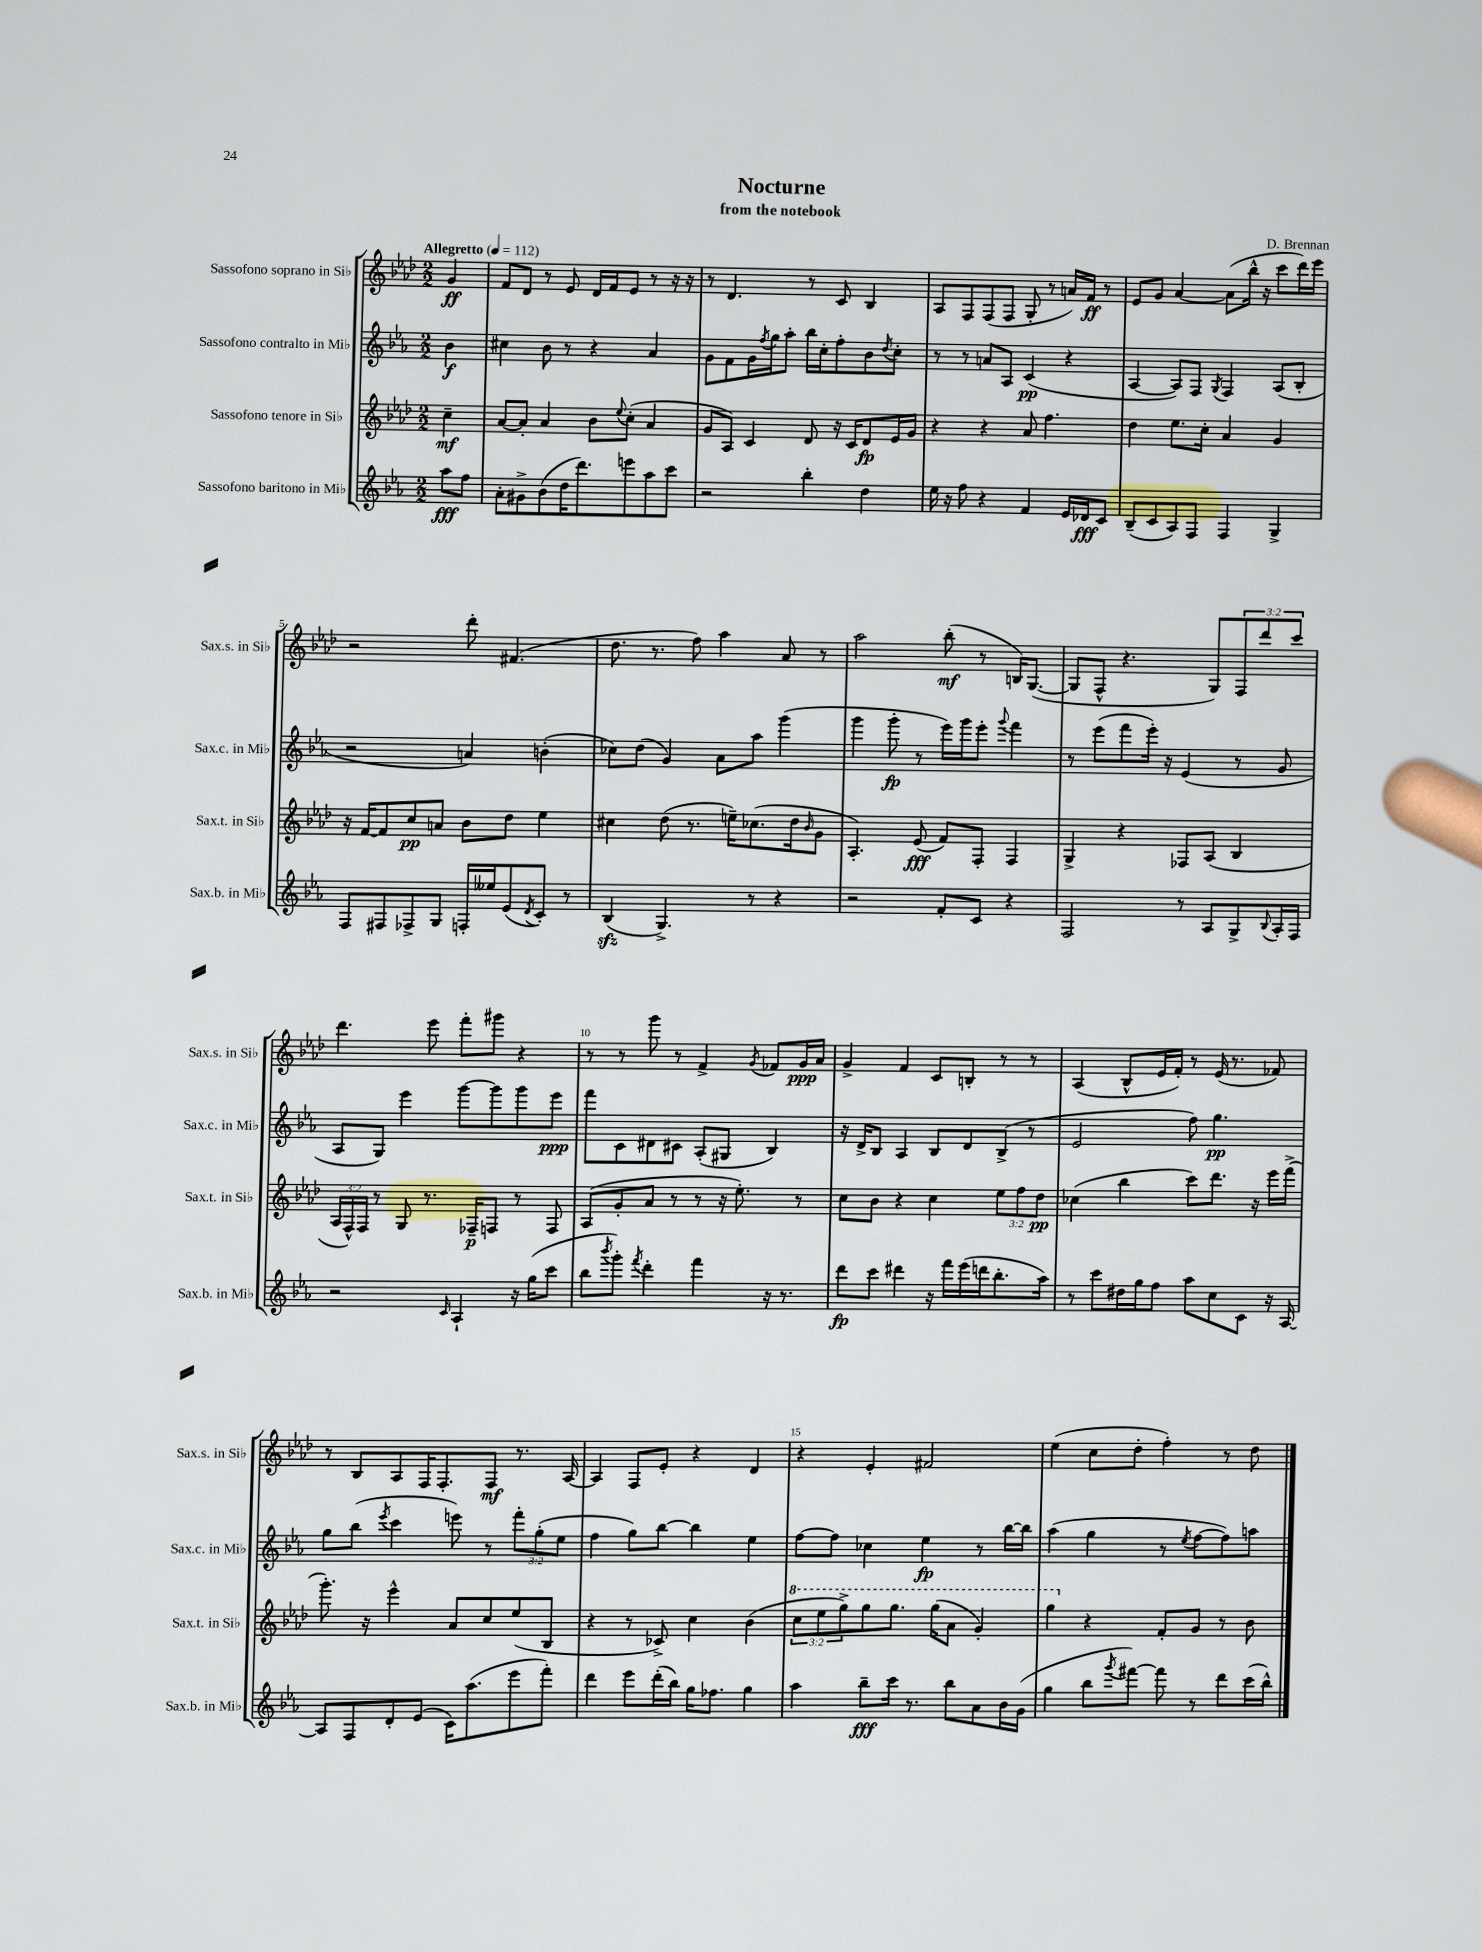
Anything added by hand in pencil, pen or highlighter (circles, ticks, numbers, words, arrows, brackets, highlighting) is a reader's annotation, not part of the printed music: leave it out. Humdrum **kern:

**kern	**dynam	**kern	**dynam	**kern	**dynam	**kern	**dynam
*part4	*part4	*part3	*part3	*part2	*part2	*part1	*part1
*staff4	*staff4	*staff3	*staff3	*staff2	*staff2	*staff1	*staff1
*I"Sassofono baritono in Mi♭	*	*I"Sassofono tenore in Si♭	*	*I"Sassofono contralto in Mi♭	*	*I"Sassofono soprano in Si♭	*
*I'Sax.b. in Mi♭	*	*I'Sax.t. in Si♭	*	*I'Sax.c. in Mi♭	*	*I'Sax.s. in Si♭	*
*clefG2	*	*clefG2	*	*clefG2	*	*clefG2	*
*k[b-e-a-]	*	*k[b-e-a-d-]	*	*k[b-e-a-]	*	*k[b-e-a-d-]	*
*M2/2	*	*M2/2	*	*M2/2	*	*M2/2	*
*MM112	*	*MM112	*	*MM112	*	*MM112	*
=	=	=	=	=	=	=	=
!	!	!	!	!	!	!LO:TX:a:B:t=Allegretto	!
8aa-\L	fff	4cc~\	mf	4b-\	f	4g/	ff
8ff\J	.	.	.	.	.	.	.
=1	=1	=1	=1	=1	=1	=1	=1
8a-'\L	.	[8a-/L	.	4cc#X\	.	8f/L	.
8g#X^\	.	8a-'/J]	.	.	.	8d-/J	.
(8b-\	.	4a-/	.	8b-\	.	8r	.
16dd\K	.	.	.	8r	.	8e-/	.
8.ddd\)	.	.	.	.	.	.	.
.	.	8b-\L	.	4r	.	16d-/LL	.
.	.	.	.	.	.	16f/J	.
.	.	8qqee-/	.	.	.	.	.
8eeen\	.	(8cc'\J	.	.	.	8e-/J	.
8aa-\	.	4a-/	.	4a-/	.	8r	.
8ccc\J	.	.	.	.	.	16r	.
.	.	.	.	.	.	16r	.
=2	=2	=2	=2	=2	=2	=2	=2
2r	.	8g/L	.	8g\L	.	8r	.
.	.	8A-/J)	.	8f\	.	4.d-/	.
.	.	4c/	.	16g\L	.	.	.
.	.	.	.	8qff/	.	.	.
.	.	.	.	16gg\J	.	.	.
.	.	.	.	8aa-'\J	.	.	.
4bb-'\	.	8d-/	.	16bb-\LL	.	8r	.
.	.	.	.	16cc'\J	.	.	.
.	.	16r	.	8ff'\	.	8c/	.
.	.	16c/KL	.	.	.	.	.
4dd\	.	8d-/	fp	8b-\	.	4B-/	.
.	.	.	.	8qdd/	.	.	.
.	.	16e-/L	.	8cc'\J	.	.	.
.	.	16g/JJ	.	.	.	.	.
=3	=3	=3	=3	=3	=3	=3	=3
16ee-\	.	4r	.	8r	.	8A-/L	.
16r	.	.	.	.	.	.	.
8ff\	.	.	.	8r	.	8F/	.
4r	.	4r	.	8an/L	.	(8F/	.
.	.	.	.	8A-/J	.	8F/J	.
4f/	.	8a-/	.	(4c/	pp	8G'/	.
.	.	4.ff\	.	.	.	8r	.
16e-/LL	.	.	.	4r	.	16an/LL)	.
16d-X/J	fff	.	.	.	.	16f/JJ	ff
8c/J	.	.	.	.	.	8r	.
=4	=4	=4	=4	=4	=4	=4	=4
(8B-~/L	.	4dd-\	.	[4A-/	.	8e-/L	.
8c/	.	.	.	.	.	8g/J	.
8A-/)	.	8.ee-\L	.	8A-/L])	.	[4a-/	.
8F/J	.	.	.	8F/J	.	.	.
.	.	16cc'\Jk	.	.	.	.	.
.	.	.	.	8qG/	.	.	.
4F/	.	4a-/	.	4F/	.	(8a-\L]	.
.	.	.	.	.	.	16bb-^^\Jk	.
.	.	.	.	.	.	16r	.
4G^/	.	4g/	.	(8A-/L	.	8ccc\L	.
.	.	.	.	8B-'/J	.	16ddd-\L)	.
.	.	.	.	.	.	16eee-\JJ	.
!!LO:LB:g=z
=5	=5	=5	=5	=5	=5	=5	=5
8F/L	.	16r	.	2r	.	2r	.
.	.	[16f/KL	.	.	.	.	.
8F#X/	.	8f/]	.	.	.	.	.
8F-X^/	.	8cc/	pp	.	.	.	.
8G/J	.	8an/J	.	.	.	.	.
16Fn'/LL	.	8b-\L	.	4an/)	.	8ddd-'\	.
16ee--X/J	.	.	.	.	.	.	.
(8e-/	.	8dd-\J	.	.	.	(4.f#X/	.
8qd/	.	.	.	.	.	.	.
8c'/J)	.	4ee-\	.	(4bn'\	.	.	.
8r	.	.	.	.	.	.	.
=6	=6	=6	=6	=6	=6	=6	=6
(4B-zz/	.	4cc#X\	.	8cc-X\L)	.	8.dd-\	.
.	.	.	.	(8dd\J	.	.	.
.	.	.	.	.	.	8.r	.
4.G^/)	.	(8dd-\	.	4g/)	.	.	.
.	.	8.r	.	.	.	8ff\)	.
.	.	.	.	8a-\L	.	4aa-\	.
.	.	16een~\KL)	.	.	.	.	.
8r	.	(8.cc-X\	.	8aa-\J	.	.	.
4r	.	.	.	(4ggg\	.	8a-/	.
.	.	16dd-\k	.	.	.	.	.
.	.	16qqb-/	.	.	.	.	.
.	.	8g\J	.	.	.	8r	.
=7	=7	=7	=7	=7	=7	=7	=7
2r	.	4.A-'/)	.	4ggg\	.	2aa-\	.
.	.	.	.	8ggg'\	fp	.	.
.	.	(8e-/	fff	8r	.	.	.
8f'/L	.	8f/L)	.	16eee-\LL)	.	(8bb-'\	mf
.	.	.	.	16ggg\J	.	.	.
8c/J	.	8F'/J	.	8eee-'\J	.	8r	.
.	.	.	.	8qqggg/	.	.	.
4r	.	4F/	.	4fff\	.	16Bn/KL)	.
.	.	.	.	.	.	([8.G/J	.
=8	=8	=8	=8	=8	=8	=8	=8
2F/	.	4G^/	.	8r	.	8G/L]	.
.	.	.	.	(8eee-\L	.	8F^^/J	.
.	.	4r	.	8fff\	.	4.r	.
.	.	.	.	16eee-'\Jk)	.	.	.
.	.	.	.	16r	.	.	.
8r	.	8F-X/L	.	(4e-/	.	.	.
8A-/L	.	(8A-/J	.	.	.	8G/L)	.
8G^/	.	4B-/	.	8r	.	12F/	.
.	.	.	.	.	.	12ddd-/	.
8qqB-/	.	.	.	.	.	.	.
16A-'/L	.	.	.	8g/	.	.	.
.	.	.	.	.	.	12ccc/J	.
16F/JJ	.	.	.	.	.	.	.
!!LO:LB:g=z
=9	=9	=9	=9	=9	=9	=9	=9
2r	.	24A-/LL	.	8A-/L	.	4.ddd-\	.
.	.	24F^^/)	.	.	.	.	.
.	.	24F/JJ	.	.	.	.	.
.	.	8r	.	8G/J)	.	.	.
.	.	8G/	.	4eee-\	.	.	.
.	.	8.r	.	.	.	8eee-\	.
16qqc/	.	.	.	.	.	.	.
4A-`/	.	.	.	[8ggg\L	.	8fff'\L	.
.	.	16F-X~/KL	p	.	.	.	.
.	.	8Fn/J	.	8ggg\]	.	8ggg#X\J	.
16r	.	8r	.	8ggg\	.	4r	.
(16gg\KL	.	.	.	.	.	.	.
8ccc\J	.	8F/	.	8eee-\J	ppp	.	.
=10	=10	=10	=10	=10	=10	=10	=10
8bb-\L	.	(8A-/L	.	8fff\L	.	8r	.
8qbbb-/	.	.	.	.	.	.	.
8ggg'\J)	.	8g'/	.	8c\	.	8r	.
8qfff/	.	.	.	.	.	.	.
4ddd'\	.	8a-/J	.	8d#X\	.	8ggg\	.
.	.	8r	.	8c#X\J	.	8r	.
4fff\	.	8r	.	(8A-'/L	.	4f^/	.
.	.	16r	.	8G#X/J	.	.	.
.	.	8.ee-'\)	.	.	.	.	.
.	.	.	.	.	.	8qg/	.
16r	.	.	.	4B-/)	.	8f-X/L	.
8.r	.	.	.	.	.	.	.
.	.	8r	.	.	.	16g/L	ppp
.	.	.	.	.	.	16a-/JJ	.
=11	=11	=11	=11	=11	=11	=11	=11
8ddd\L	fp	8cc\L	.	16r	.	4g^/	.
.	.	.	.	16d^/KL	.	.	.
8ccc\J	.	8b-\J	.	8B-/J	.	.	.
4ddd#X\	.	4r	.	4A-/	.	4f/	.
16r	.	4cc\	.	8B-/L	.	8c/L	.
16fff\LL	.	.	.	.	.	.	.
(16eee-\	.	.	.	8d/	.	8Bn'/J	.
16dddn\J	.	.	.	.	.	.	.
8.bb-'\	.	12ee-\L	.	(8B-^/J	.	8r	.
.	.	12ff\	.	.	.	.	.
.	.	.	.	8r	.	8r	.
.	.	12dd-\J	pp	.	.	.	.
16aa-\Jk)	.	.	.	.	.	.	.
=12	=12	=12	=12	=12	=12	=12	=12
8r	.	(4cc-X\	.	2e-/	.	(4A-/	.
8ccc\L	.	.	.	.	.	.	.
16dd#X\L	.	4bb-\	.	.	.	8B-^^/L	.
16gg\J	.	.	.	.	.	.	.
8ff\J	.	.	.	.	.	16e-/L	.
.	.	.	.	.	.	16f'/JJ)	.
8aa-\L	.	8ccc\L)	.	8ff\)	.	8r	.
8cc\	.	8.ddd-\J	.	4.gg\	pp	(16e-/	.
.	.	.	.	.	.	8.r	.
8c\J	.	.	.	.	.	.	.
.	.	16r	.	.	.	.	.
16r	.	16eee-\LL	.	.	.	8f-X/)	.
[16A-/	.	(16fff^\JJ	.	.	.	.	.
!!LO:LB:g=z
=13	=13	=13	=13	=13	=13	=13	=13
8A-/L]	.	8.ggg'\)	.	8gg\L	.	8r	.
8F/	.	.	.	(8bb-\J	.	8B-/L	.
.	.	16r	.	.	.	.	.
.	.	.	.	8qeee-/	.	.	.
8d'/	.	4eee-^^\	.	4ccc\	.	8A-/	.
(8e-/J	.	.	.	.	.	16F/K	.
.	.	.	.	.	.	8.F'/	.
16c\KL)	.	8a-/L	.	8eeen\)	.	.	.
(8.aa-\	.	.	.	.	.	.	.
.	.	8cc/	.	8r	.	8F/J	mf
8eee-\	.	(8ee-/	.	12fff'\L	.	8.r	.
.	.	.	.	(12gg'\	.	.	.
8fff'\J)	.	8B-/J	.	.	.	.	.
.	.	.	.	12ee-\J	.	.	.
.	.	.	.	.	.	[16A-/	.
=14	=14	=14	=14	=14	=14	=14	=14
4ddd\	.	4r	.	4ff\	.	4A-/]	.
8eee-\L	.	8r	.	8gg\L)	.	8F/L	.
(16ddd'\L	.	8c-X^/)	.	[8bb-\J	.	8e-'/J	.
16bb-\JJ)	.	.	.	.	.	.	.
16gg\KL	.	4cc\	.	4bb-\]	.	4r	.
8.ff-X\J	.	.	.	.	.	.	.
4gg\	.	(4b-\	.	4ee-\	.	4d-/	.
=15	=15	=15	=15	=15	=15	=15	=15
*	*	*8va	*	*	*	*	*
4aa-\	.	12ccc\L	.	[8ff\L	.	4r	.
.	.	12eee-\	.	.	.	.	.
.	.	.	.	8ff\J]	.	.	.
.	.	12ggg^\)	.	.	.	.	.
8bb-~\L	fff	8ggg\	.	4cc-X\	.	4e-'/	.
16ccc\Jk	.	8.ggg\J	.	.	.	.	.
8.r	.	.	.	.	.	.	.
.	.	.	.	4ee-\	fp	2f#X/	.
.	.	(16ggg\KL	.	.	.	.	.
8bb-\L	.	8aa-\J	.	.	.	.	.
8a-\	.	4gg'/)	.	8r	.	.	.
16b-\L	.	.	.	[16bb-\LL	.	.	.
(16g\JJ	.	.	.	16bb-\JJ]	.	.	.
=16	=16	=16	=16	=16	=16	=16	=16
4gg\	.	4ggg\	.	(4aa-\	.	(4ee-\	.
*	*	*X8va	*	*	*	*	*
8bb-\L	.	4r	.	4gg\	.	8cc\L	.
8qggg/	.	.	.	.	.	.	.
[8fff#X\J)	.	.	.	.	.	8dd-'\J	.
8fff#\]	.	8f'/L	.	8r	.	4ff'\)	.
.	.	.	.	8qee-/	.	.	.
8r	.	8g/J	.	[8ff\L	.	.	.
8ddd\L	.	8r	.	8ff\])	.	8r	.
(16ccc\L	.	8b-\	.	8aan\J	.	8dd-\	.
16bb-^^\JJ)	.	.	.	.	.	.	.
==	==	==	==	==	==	==	==
*-	*-	*-	*-	*-	*-	*-	*-
